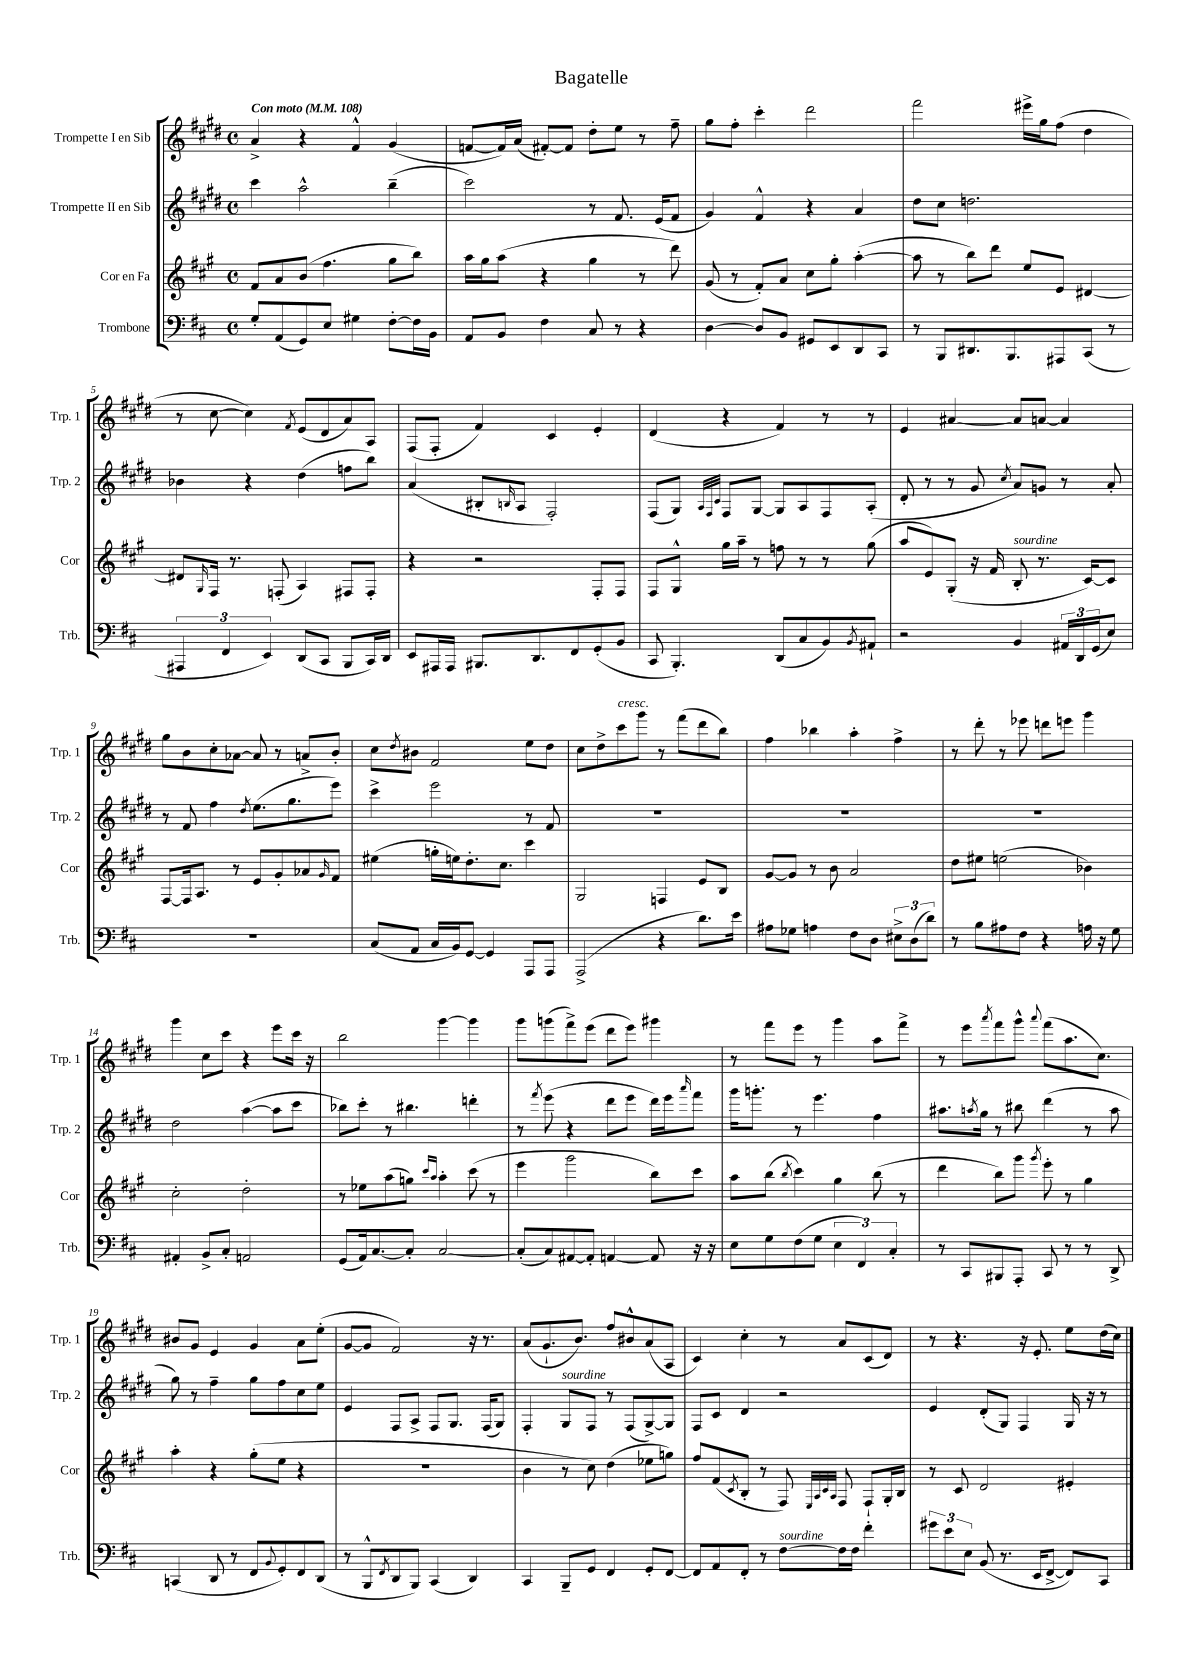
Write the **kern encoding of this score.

**kern	**kern	**kern	**kern
*staff4	*staff3	*staff2	*staff1
*clefF4	*clefG2	*clefG2	*clefG2
*k[f#c#]	*k[f#c#g#]	*k[f#c#g#d#]	*k[f#c#g#d#]
*M4/4	*M4/4	*M4/4	*M4/4
*met(c)	*met(c)	*met(c)	*met(c)
*MM108	*MM108	*MM108	*MM108
8G'	8f#	4ccc#	4a^
(8AA	8a	.	.
8GG)	(8b	2aa^^	4r
8E	4.ff#	.	.
4G#	.	.	4f#^^
[8F#'	8gg#	(4bb~	(4g#
16F#]	8bb)	.	.
16BB	.	.	.
=	=	=	=
8AA	16aa	2ccc#)	[8f
.	16gg#	.	.
8BB	(8aa	.	16f])
.	.	.	(16a
4F#	4r	.	[8f#')
.	.	.	8f#]
8C#	4gg#	8r	8dd#'
8r	.	8.f#	8ee
4r	8r	.	8r
.	.	(16e	.
.	8ddd)	8f#	8ff#~
=	=	=	=
[4D	(8g#	4g#)	8gg#
.	8r	.	8ff#'
8D]	8f#')	4f#^^	4ccc#'
8BB	8a	.	.
8GG#	8cc#	4r	2ddd#
8EE	8gg#'	.	.
8DD	([4aa'	4a	.
8CC#	.	.	.
=	=	=	=
8r	8aa]	8dd#	2fff#
8BBB	8r	8cc#	.
8.DD#	8bb)	2.dd	.
.	8ddd	.	.
8.BBB	.	.	.
.	8ee	.	16eee#^
.	.	.	16gg#
8AAA#	8e	.	(8ff#
(8CC#	[4d#	.	4dd#
8r	.	.	.
=	=	=	=
6AAA#	8d#]	4b-	8r
.	16qqG#	.	.
.	16F#	.	[8cc#
6FF#	.	.	.
.	8.r	.	.
.	.	4r	4cc#])
6EE)	.	.	.
.	(8F'	.	.
.	.	.	8qf#
(8DD	4A)	(4dd#	(8e
8CC#	.	.	8d#
8BBB	8F#	8ff	8a)
16CC#)	8F#'	8bb)	8A
16DD	.	.	.
=	=	=	=
8EE	4r	(4a	(8F#
16AAA#	.	.	8F#'
16AAA#	.	.	.
8.BBB#	2r	8B#'	4f#)
.	.	16qqB	.
.	.	8A	.
8.DD	.	.	.
.	.	2F#')	4c#
8FF#	.	.	.
(8GG'	8F#'	.	4e'
8BB	8F#	.	.
=	=	=	=
8CC#	8F#	(8F#	(4d#
4.BBB')	8G#^^	8G#)	.
.	.	32qqA	.
.	.	32qqF#	.
.	.	32qqc#	.
.	16gg#	8F#	4r
.	16aa~	.	.
.	8r	[8G#	.
(8DD	8ff	8G#]	4f#)
8C#	8r	8A	.
8BB)	8r	8F#	8r
8qBB	.	.	.
8AA#`	(8gg#	(8A'	8r
=	=	=	=
2r	8aa	8d#'	4e
.	8e)	8r	.
.	(8G#'	8r	[4a#
.	16r	8g#	.
.	16f#	.	.
.	.	8qcc#	.
4BB	8B'	8a)	8a#]
.	8.r	8g	[8a
24AA#	.	8r	4a]
24DD	.	.	.
.	[16c#)	.	.
(24GG	.	.	.
8E)	8c#]	8a'	.
=	=	=	=
1r	[8F#	8r	8gg#
.	16F#]	8f#	8b
.	8.A	.	.
.	.	4ff#	8cc#'
.	8r	.	[8a-
.	.	8qdd#	.
.	8e	(8.ee	8a-]
.	8g#'	.	8r
.	.	8.gg#	.
.	8a-	.	8a^
.	16qqg#	.	.
.	8f#	8eee)	8b'
=	=	=	=
(8C#	(4ee#	4ccc#^	8cc#
.	.	.	8qdd#
8AA	.	.	8b#
16C#	16gg'	2eee	2f#
16BB)	16ee)	.	.
[8GG	8.dd'	.	.
4GG]	.	.	.
.	8.cc#	.	.
8AAA	4ccc#	8r	8ee
8AAA	.	8f#	8dd#
=	=	=	=
(2AAA^	2G#	1r	8cc#
.	.	.	8dd#^
.	.	.	8ccc#
.	.	.	8ggg#
4r	4F	.	8r
.	.	.	(8fff#
8.d)	8e	.	8ddd#
.	8B	.	8bb)
16e	.	.	.
=	=	=	=
8A#	[8g#	1r	4ff#
8G-	8g#]	.	.
4A	8r	.	4bb-
.	8b	.	.
8F#	2a	.	4aa'
8D	.	.	.
12E#^	.	.	4ff#^
(12D	.	.	.
12d)	.	.	.
=	=	=	=
8r	8dd	1r	8r
8B	8ee#	.	8ddd#'
8A#	(2ee	.	8r
8F#	.	.	8eee-
4r	.	.	8ddd
.	.	.	8eee
16A	4b-)	.	4ggg#
16r	.	.	.
8G	.	.	.
=	=	=	=
4AA#'	2cc#'	2dd#	4ggg#
8BB^	.	.	8cc#
8C#'	.	.	8ccc#
2AA	2dd'	([4aa	4r
.	.	8aa]	8eee
.	.	8ccc#	16ccc#
.	.	.	16r
=	=	=	=
(8GG	8r	8bb-)	2bb
16AA)	8ee-	8ccc#'	.
[8.C#	.	.	.
.	(8aa	8r	.
8C#']	8gg)	4.bb#	.
.	16qqccc#	.	.
.	16qqaa	.	.
[2C#	4aa'	.	[4ggg#
.	(8ccc#	4ddd'	4ggg#]
.	8r	.	.
=	=	=	=
(8C#']	4eee	8r	8ggg#
.	.	8qfff#	.
8C#)	.	(8eee	(8ggg
[8AA#	2ggg#	4r	8fff#^)
8AA#']	.	.	(8eee
[4AA	.	8ddd#	8ddd#
.	.	8eee	8eee)
8AA]	8bb)	16ddd#)	4ggg#
.	.	16eee	.
.	.	16qqaaa	.
16r	8ccc#	8fff#	.
16r	.	.	.
=	=	=	=
8E	8aa	16ggg#	8r
.	.	8.ggg'	.
8G	(8bb	.	8fff#
.	8qbb	.	.
(8F#	4ccc#)	8r	8eee
8G	.	4.eee	8r
6E	4gg#	.	4ggg#
6FF#)	.	.	.
.	(8bb	4ff#	8aa
6C#'	.	.	.
.	8r	.	8fff#^
=	=	=	=
8r	4ddd	8.aa#	8r
8CC#	.	.	8eee
.	.	8qaa	.
.	.	16gg#	.
.	.	.	8qaaa
8BBB#	8bb)	8r	8fff#
8AAA'	8ggg#	8bb#	8ggg#^^
.	8qggg#	.	8qqaaa
8CC#	8eee'	(4ddd#	(8fff#
8r	8r	.	8.aa
8r	4gg#	8r	.
.	.	.	8.cc#)
8DD^	.	8aa	.
=	=	=	=
(4CC	4aa'	8gg#)	8b#
.	.	8r	8g#
8DD	4r	4ff#~	4e
8r	.	.	.
8FF#	(8gg#'	8gg#	4g#
8qqBB	.	.	.
8GG')	8ee	8ff#	.
8FF#	4r	8cc#	8a
(8DD	.	8ee	(8ee'
=	=	=	=
8r	1r	4e	[8g#
8BBB^^	.	.	8g#]
8qFF#	.	.	.
8DD	.	8F#	2f#)
8BBB)	.	8A^	.
(4CC#	.	8F#	.
.	.	8.G#	.
4DD)	.	.	16r
.	.	(16F#	8.r
.	.	8G#)	.
=	=	=	=
4CC#	4b	4F#'	(8a
.	.	.	8.g#`
8BBB~	8r	8G#	.
.	.	.	8.b)
8GG	8cc#)	8F#	.
4FF#	(4dd	8r	8ff#
.	.	(8F#	8b#^^
8GG'	8ee-	[8G#^)	(8a
[8FF#	8gg)	8G#]	8A
=	=	=	=
8FF#]	8ff#	8F#	4c#)
8AA	(8f#	8c#	.
.	8qc#	.	.
8FF#'	8B'	4d#	4cc#'
8r	8r	.	.
[8F#	8F#)	2r	8r
.	32qqE	.	.
.	32qqA	.	.
.	32qqc#	.	.
.	32qqA	.	.
16F#]	8F#	.	8a
16F#	.	.	.
4f#'	8F#`	.	(8c#
.	16G#'	.	8d#)
.	16B	.	.
=	=	=	=
12g#	8r	4e	8r
12e	.	.	.
.	8c#	.	4.r
12E	.	.	.
(8BB	2d	(8d#'	.
8.r	.	8G#)	.
.	.	4F#	16r
16EE	.	.	8.e'
[8FF#^	.	.	.
8FF#])	4e#'	16G#	8ee
.	.	16r	.
8CC#	.	8r	(16dd#
.	.	.	16cc#)
==	==	==	==
*-	*-	*-	*-
